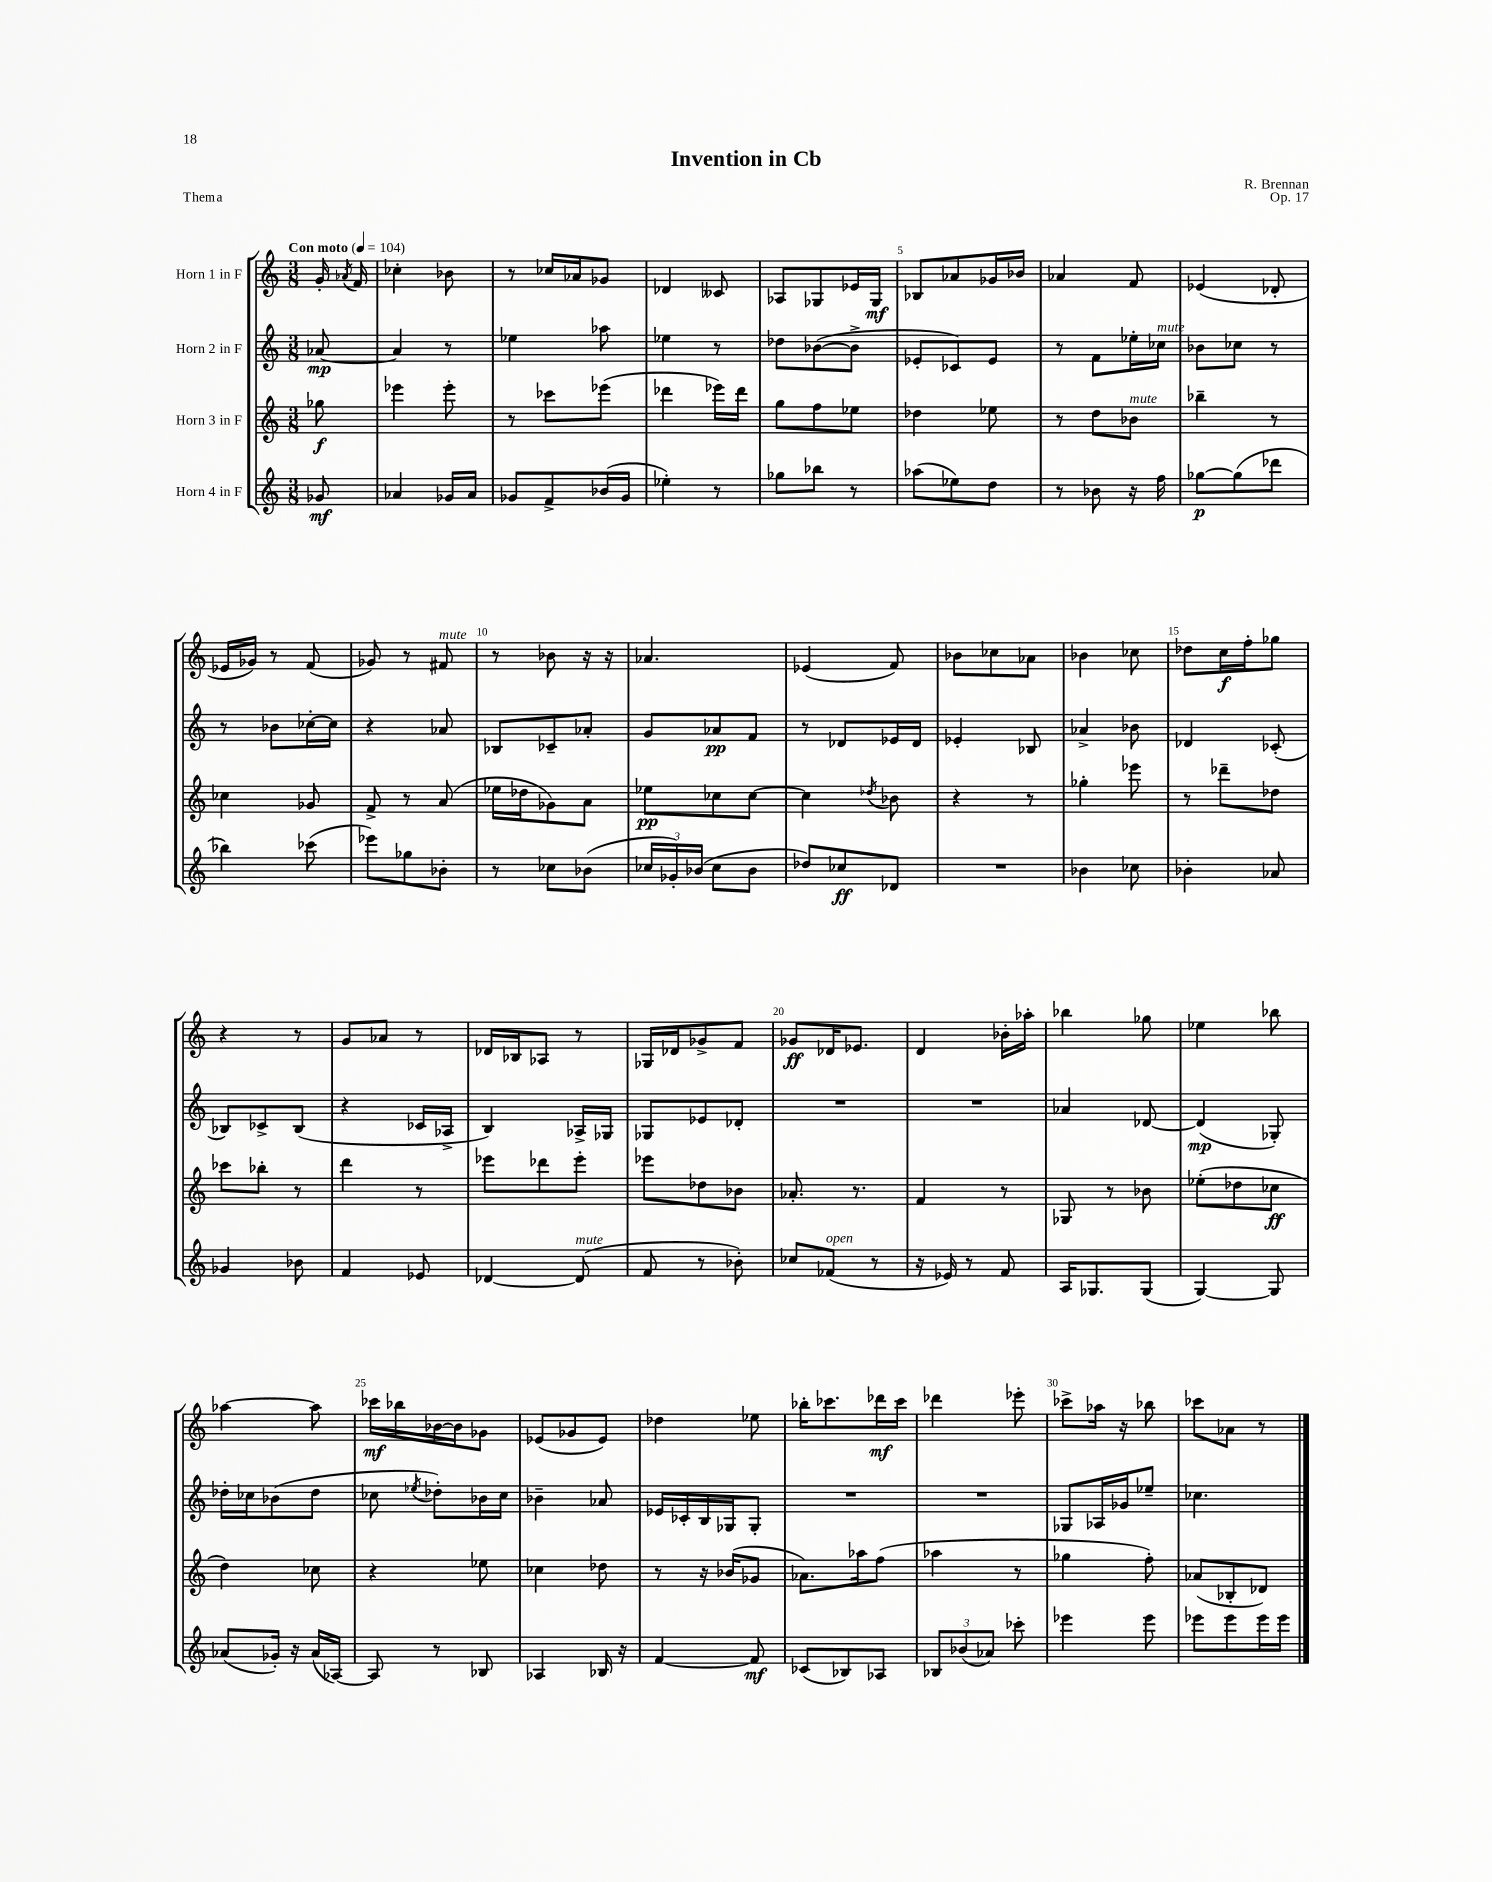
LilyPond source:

\header { title = "Invention in Cb" composer = "R. Brennan" opus = "Op. 17" piece = "Thema" }
<<
\new StaffGroup <<
\new Staff = "s0" \with { instrumentName = "Horn 1 in F" } {
    \clef treble \key c \major \numericTimeSignature \time 3/8 \partial 8 \tempo "Con moto" 4 = 104
    \autoBeamOff g'16-. \acciaccatura { aes'8 } f'16 |
    ces''4-. bes'8 |
    r8 ces''16[ aes'16 ges'8] |
    des'4 ceses'8 |
    aes8[ ges8 ees'16 ges16]\mf |
    bes8[ aes'8 ges'16 bes'16] |
    aes'4 f'8 |
    ees'4( des'8-. |
    ees'16[ ges'16]) r8 f'8( |
    ges'8) r8 fis'8^\markup { \italic "mute" } |
    r8 bes'8 r16 r16 |
    aes'4. |
    ees'4( f'8) |
    bes'8[ ces''8 aes'8] |
    bes'4 ces''8 |
    des''8[ c''16\f f''16-. ges''8] |
    r4 r8 |
    g'8[ aes'8] r8 |
    des'16[ bes16 aes8] r8 |
    ges16[ des'16 ges'8-> f'8] |
    ges'8[\ff des'16 ees'8.] |
    d'4 bes'16[-. aes''16]-. |
    bes''4 ges''8 |
    ees''4 bes''8 |
    aes''4~ aes''8 |
    ces'''16[\mf bes''16 bes'16~ bes'16 ges'8] |
    ees'8[( ges'8 ees'8]) |
    des''4 ees''8 |
    bes''16[-. ces'''8. des'''16\mf ces'''16] |
    des'''4 ees'''8-. |
    ces'''8[-> aes''16] r16 bes''8 |
    ces'''8[ aes'8] r8 \bar "|." |
}
\new Staff = "s1" \with { instrumentName = "Horn 2 in F" } {
    \clef treble \key c \major \numericTimeSignature \time 3/8 \partial 8
    \autoBeamOff aes'8~\mp |
    aes'4 r8 |
    ees''4 aes''8 |
    ees''4 r8 |
    des''8[ bes'8~( bes'8]-> |
    ees'8[-. ces'8) ees'8] |
    r8 f'8[ ees''16-. ces''16]^\markup { \italic "mute" } |
    bes'8[ ces''8] r8 |
    r8 bes'8[ ces''16~-. ces''16] |
    r4 aes'8 |
    bes8[ ces'8-- aes'8]-. |
    g'8[ aes'8\pp f'8] |
    r8 des'8[ ees'16 des'16] |
    ees'4-. bes8 |
    aes'4-> bes'8 |
    des'4 ces'8-.( |
    bes8[) ces'8-> bes8]( |
    r4 ces'16[ aes16]-> |
    b4) aes16[-> ges16] |
    ges8[ ees'8 des'8]-. |
    R4. |
    R4. |
    aes'4 des'8~ |
    des'4\mp( ges8-.) |
    des''16[-. ces''16 bes'8( des''8] |
    ces''8 \acciaccatura { ees''8 } des''8[-.) bes'16 ces''16] |
    bes'4-- aes'8 |
    ees'16[ ces'16-. b16 ges16 ges8]-. |
    R4. |
    R4. |
    ges8[ aes16 ges'16 ees''8]-- |
    ces''4. \bar "|." |
}
\new Staff = "s2" \with { instrumentName = "Horn 3 in F" } {
    \clef treble \key c \major \numericTimeSignature \time 3/8 \partial 8
    \autoBeamOff ges''8\f |
    ees'''4 ees'''8-. |
    r8 ces'''8[ ees'''8]( |
    des'''4 ees'''16[) des'''16] |
    g''8[ f''8 ees''8] |
    des''4 ees''8 |
    r8 d''8[ bes'8]^\markup { \italic "mute" } |
    bes''4-- r8 |
    ces''4 ges'8 |
    f'8-> r8 a'8( |
    ees''16[ des''16 ges'8) a'8] |
    ees''8[\pp ces''8 ces''8]~ |
    ces''4 \acciaccatura { des''8 } bes'8 |
    r4 r8 |
    ges''4-. ees'''8 |
    r8 des'''8[-- des''8] |
    ces'''8[ bes''8]-. r8 |
    d'''4 r8 |
    ees'''8[ des'''8 ees'''8]-. |
    ees'''8[ des''8 bes'8] |
    aes'8.-. r8. |
    f'4 r8 |
    ges8 r8 bes'8 |
    ees''8[-.( des''8 ces''8]\ff |
    d''4) ces''8 |
    r4 ees''8 |
    ces''4 des''8 |
    r8 r16 bes'16[( ges'8] |
    aes'8.[) aes''16 f''8]( |
    aes''4 r8 |
    ges''4 f''8-.) |
    aes'8[( bes8-. des'8]) \bar "|." |
}
\new Staff = "s3" \with { instrumentName = "Horn 4 in F" } {
    \clef treble \key c \major \numericTimeSignature \time 3/8 \partial 8
    \autoBeamOff ges'8\mf |
    aes'4 ges'16[ aes'16] |
    ges'8[ f'8-> bes'16( ges'16] |
    ees''4-.) r8 |
    ges''8[ bes''8] r8 |
    aes''8[( ees''8) d''8] |
    r8 bes'8 r16 f''16 |
    ges''8[~\p ges''8( des'''8] |
    bes''4) ces'''8( |
    ees'''8[) ges''8 bes'8]-. |
    r8 ces''8[ bes'8]( |
    \tuplet 3/2 { ces''16[ ges'16-.) bes'16]( } ces''8[ bes'8] |
    des''8[) ces''8\ff des'8] |
    R4. |
    bes'4 ces''8 |
    bes'4-. aes'8 |
    ges'4 bes'8 |
    f'4 ees'8 |
    des'4~ des'8^\markup { \italic "mute" }( |
    f'8 r8 bes'8-.) |
    ces''8[ fes'8]^\markup { \italic "open" }( r8 |
    r16 ees'16) r8 f'8 |
    a16[ ges8. ges8]( |
    g4~) g8 |
    aes'8[( ges'16]-.) r16 aes'16[( aes16]~) |
    aes8 r8 bes8 |
    aes4 bes16 r16 |
    f'4~ f'8\mf |
    ces'8[( bes8) aes8] |
    \tuplet 3/2 { bes8[ bes'8( aes'8]) } ces'''8-. |
    ees'''4 ees'''8 |
    ees'''8[ ees'''8 ees'''16 ees'''16] \bar "|." |
}
>>
>>
\layout { \context { \Score \override BarNumber.break-visibility = ##(#f #t #t) barNumberVisibility = #(every-nth-bar-number-visible 5) } }
